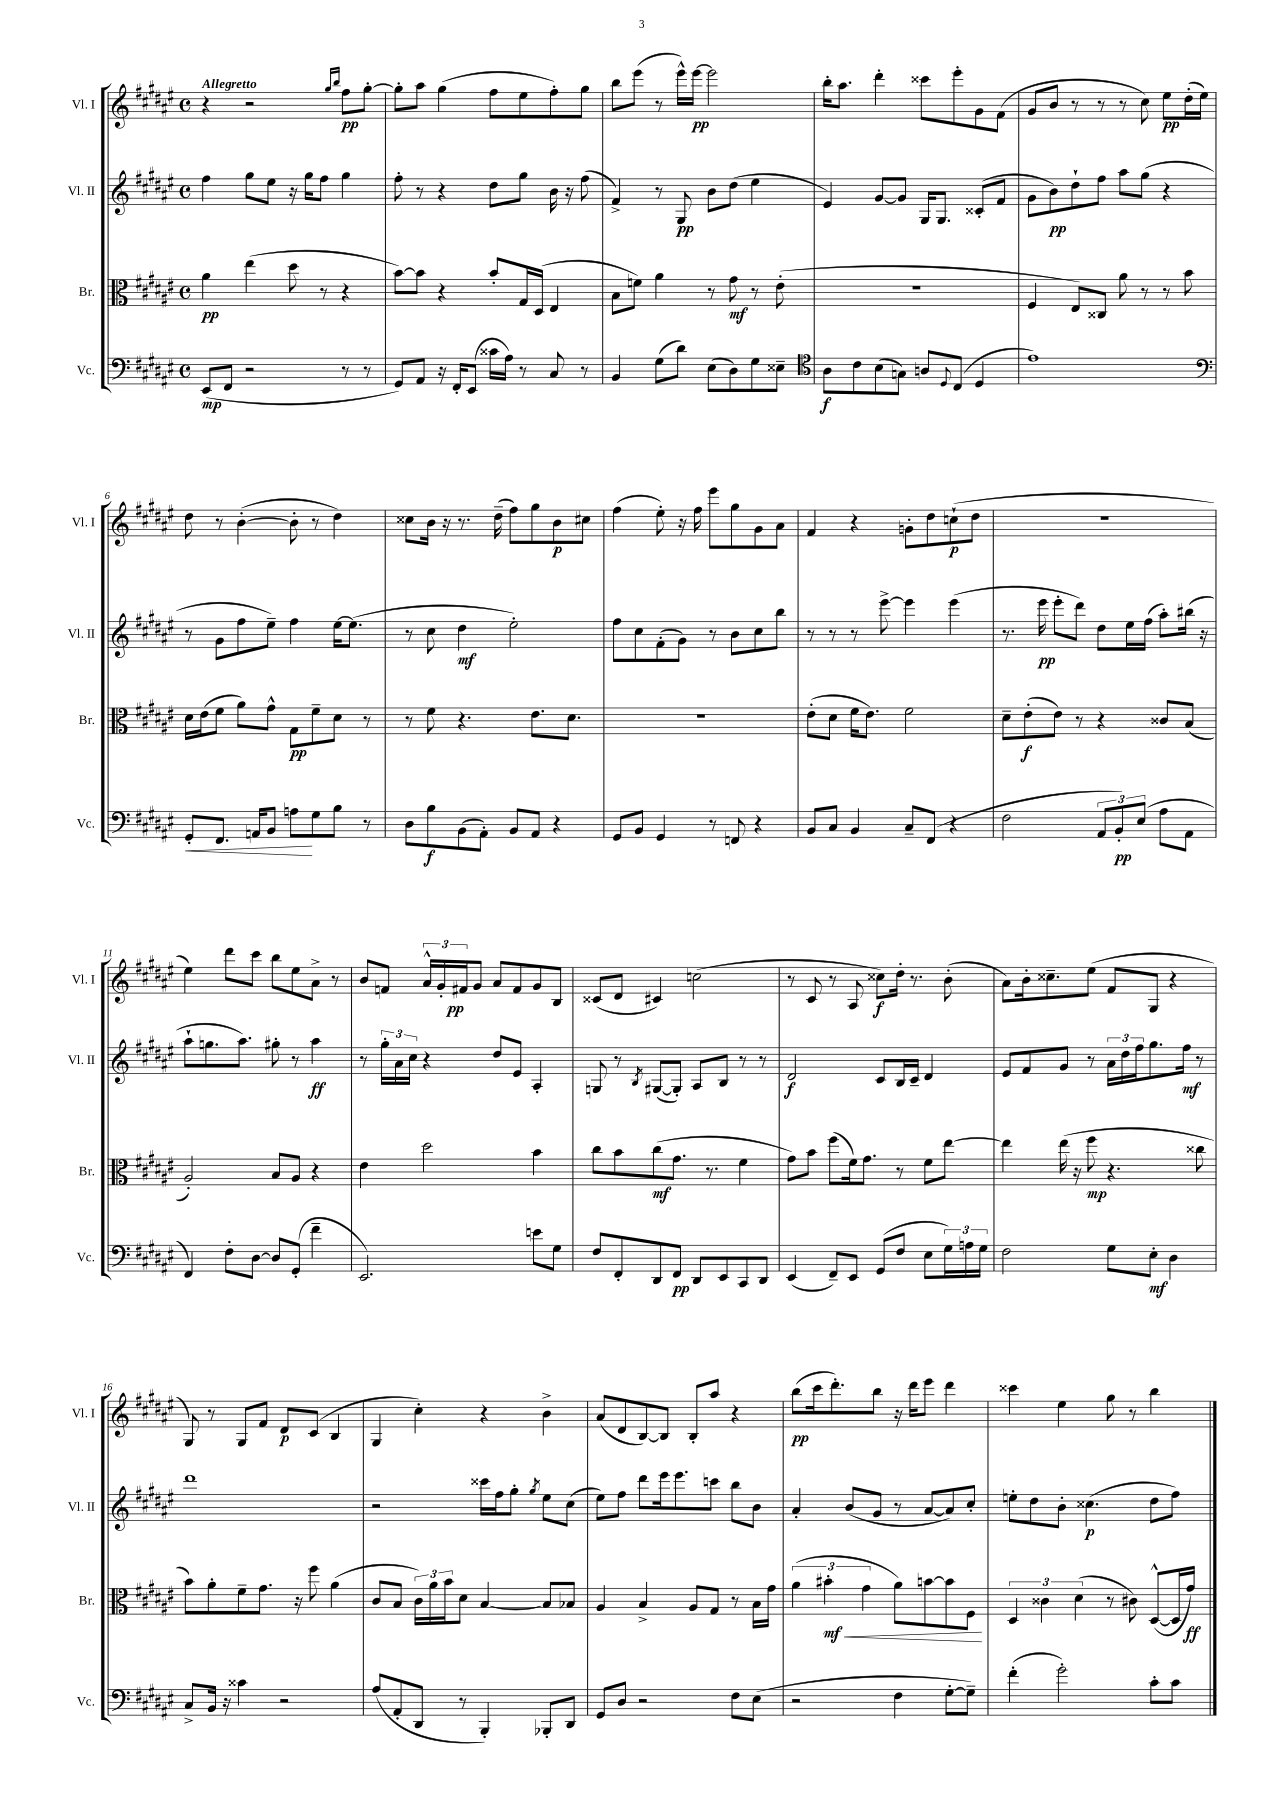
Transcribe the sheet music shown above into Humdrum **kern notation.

**kern	**kern	**kern	**kern
*staff4	*staff3	*staff2	*staff1
*clefF4	*clefC3	*clefG2	*clefG2
*k[f#c#g#d#a#e#]	*k[f#c#g#d#a#e#]	*k[f#c#g#d#a#e#]	*k[f#c#g#d#a#e#]
*M4/4	*M4/4	*M4/4	*M4/4
*met(c)	*met(c)	*met(c)	*met(c)
(8EE#	4a#	4ff#	4r
8FF#	.	.	.
2r	(4ee#	8gg#	2r
.	.	8ee#	.
.	8dd#	16r	.
.	.	16gg#	.
.	8r	8ff#	.
.	.	.	16qqgg#
.	.	.	16qqbb
8r	4r	4gg#	8ff#
8r	.	.	[8gg#'
=	=	=	=
8GG#)	[8b)	8ff#'	8gg#']
8AA#	8b]	8r	8aa#
16r	4r	4r	(4gg#
16FF#'	.	.	.
(8EE#	.	.	.
16c##	8b'	8dd#	8ff#
16A#)	.	.	.
8r	16G#	8gg#	8ee#
.	(16D#	.	.
8C#	4E#	16b	8ff#')
.	.	16r	.
8r	.	(8ff#	8gg#
=	=	=	=
4BB	8B	4f#^)	8bb
.	8f)	.	(8eee#
(8G#	4a#	8r	8r
8d#)	.	8G#	16eee#^^)
.	.	.	[16eee#
(8E#	8r	8b	2eee#]
8D#)	8g#	(8dd#	.
8G#	8r	4ee#	.
8E##~	(8e#'	.	.
=	=	=	=
*clefC4	*	*	*
8A#	1r	4e#)	16bb'
.	.	.	8.aa#
8c#	.	.	.
(8B	.	[8g#	4ddd#'
8G)	.	8g#]	.
8A	.	16G#	8ccc##
.	.	8.G#	.
8qqD#	.	.	.
(8C#	.	.	8eee#'
4D#	.	(8c##'	8g#
.	.	8f#	(8f#
=	=	=	=
1e#)	4F#	8g#	8g#
.	.	8b)	8b
.	8E#)	8dd#`	8r
.	8C##	8ff#	8r
.	8a#	8aa#	8r
.	8r	(8gg#	8cc#)
.	8r	4r	8ee#
.	8b	.	(16dd#'
.	.	.	16ee#)
=	=	=	=
*clefF4	*	*	*
8GG#'	16d#	8r	8dd#
.	(16e#	.	.
8.FF#	8f#	8g#	8r
.	8a#)	8ff#	([4b'
16AA	.	.	.
8BB	8g#^^	8ee#~)	.
8A	8G#	4ff#	8b']
8G#	8f#~	.	8r
8B	8d#	[16ee#	4dd#)
.	.	(8.ee#]	.
8r	8r	.	.
=	=	=	=
8D#	8r	8r	8cc##
8B	8f#	8cc#	16b
.	.	.	16r
(8BB	4.r	4dd#	8.r
8AA#')	.	.	.
.	.	.	(16dd#~
8BB	.	2ee#')	8ff#)
8AA#	8.e#	.	8gg#
4r	.	.	8b
.	8.d#	.	.
.	.	.	8cc#
=	=	=	=
8GG#	1r	8ff#	(4ff#
8BB	.	8cc#	.
4GG#	.	(8f#'	8ee#')
.	.	8g#)	16r
.	.	.	16ff#
8r	.	8r	8eee#
8FF	.	8b	8gg#
4r	.	8cc#	8g#
.	.	8bb	8a#
=	=	=	=
8BB	(8e#'	8r	4f#
8C#	8d#	8r	.
4BB	16f#	8r	4r
.	8.e#)	.	.
.	.	[8eee#^	.
8C#~	2f#	4eee#]	8g'
(8FF#	.	.	8dd#
4r	.	(4eee#	(8cc`
.	.	.	8dd#
=	=	=	=
2F#	8d#~	8.r	1r
.	(8e#'	.	.
.	.	16eee#	.
.	8e#)	8eee#'	.
.	8r	8ddd#)	.
12AA#	4r	8dd#	.
12BB')	.	.	.
.	.	16ee#	.
(12E#	.	.	.
.	.	(16ff#	.
8A#	8c##	8aa#')	.
8AA#	(8B	(16bb#	.
.	.	16r	.
=	=	=	=
4FF#)	2A#')	8aa#`	4ee#)
.	.	8.gg	.
8F#'	.	.	8ddd#
.	.	8.aa#)	.
[8D#	.	.	8ccc#
8D#]	8B	8gg#'	8bb
(8GG#'	8A#	8r	8ee#
4f#~	4r	4aa#	8a#^
.	.	.	8r
=	=	=	=
2.EE#)	4e#	8r	8b
.	.	24gg#'	8f
.	.	24a#	.
.	.	24cc#	.
.	2dd#	4r	24a#^^
.	.	.	24g#'
.	.	.	24f#
.	.	.	8g#
.	.	8dd#	8a#
.	.	8e#	8f#
8e	4b	4A#'	8g#
8G#	.	.	8B
=	=	=	=
8F#	8cc#	8G	(8c##
8FF#'	8b	8r	8d#
.	.	8qB	.
8DD#	(8cc#	([8G#	4c#)
8FF#	8.g#	8G#'])	.
8DD#	.	8A#	(2cc
.	8.r	.	.
8EE#	.	8B	.
8CC#	4f#	8r	.
8DD#	.	8r	.
=	=	=	=
(4EE#	8g#)	2d#	8r
.	8b	.	8c#
8FF#~)	(8ff#	.	8r
8EE#	16f#)	.	8A#
.	8.g#	.	.
(8GG#	.	8c#	8cc##)
8F#	8r	16B	16dd#'
.	.	16c#~	8.r
8E#	8f#	4d#	.
24G#)	[8ee#	.	(8b'
24A	.	.	.
24G#	.	.	.
=	=	=	=
2F#	4ee#]	8e#	8a#)
.	.	8f#	16b'
.	.	.	8.cc##~
.	(16ee#	8g#	.
.	16r	.	.
.	8ff#	8r	(8ee#
8G#	4.r	24a#	8f#
.	.	24dd#	.
.	.	24ff#	.
8E#'	.	8.gg#	8G#
4D#	.	.	4r
.	.	16ff#	.
.	8cc##	8r	.
=	=	=	=
8C#^	8b)	1ddd#	8G#)
16BB	8a#'	.	8r
16r	.	.	.
4c##	8f#~	.	8G#
.	8.g#	.	8f#
2r	.	.	8d#
.	16r	.	.
.	8ff#	.	(8c#
.	(4a#	.	4B
=	=	=	=
(8A#	8c#	2r	4G#
8AA#'	8B	.	.
8DD#	24c#)	.	4cc#')
.	24a#	.	.
.	24b	.	.
8r	8d#	.	.
4BBB')	[4B	16ccc##	4r
.	.	16ff#	.
.	.	8gg#'	.
.	.	8qgg#	.
8BBB-'	8B]	8ee#	4b^
8DD#	8B-	(8cc#	.
=	=	=	=
8GG#	4A#	8ee#)	(8a#
8D#	.	8ff#	8d#
2r	4B^	8ddd#	[8B)
.	.	16eee#	8B]
.	.	8.eee#	.
.	8A#	.	8B'
.	8G#	8ccc	8aa#
8F#	8r	8bb	4r
(8E#	16B	8b	.
.	16g#	.	.
=	=	=	=
2r	(6a#	4a#'	(8bb
.	.	.	16ccc#
.	6b#'	.	.
.	.	.	8.ddd#')
.	.	(8b	.
.	6g#	.	.
.	.	8g#	8bb
4F#	8a#)	8r	16r
.	.	.	16ddd#
.	[8b	[8a#	8eee#
[8G#'	8b]	8a#])	4ddd#
8G#~])	8F#	8cc#'	.
=	=	=	=
(4f#'	6D#	8ee'	4ccc##
.	.	8dd#	.
.	6c##	.	.
2g#')	.	8b'	4ee#
.	(6d#	.	.
.	.	(4.cc##	.
.	8r	.	8gg#
.	8c#)	.	8r
8c#'	([8D#^^	8dd#	4bb
8c#	16D#]	8ff#)	.
.	16g#)	.	.
==	==	==	==
*-	*-	*-	*-
